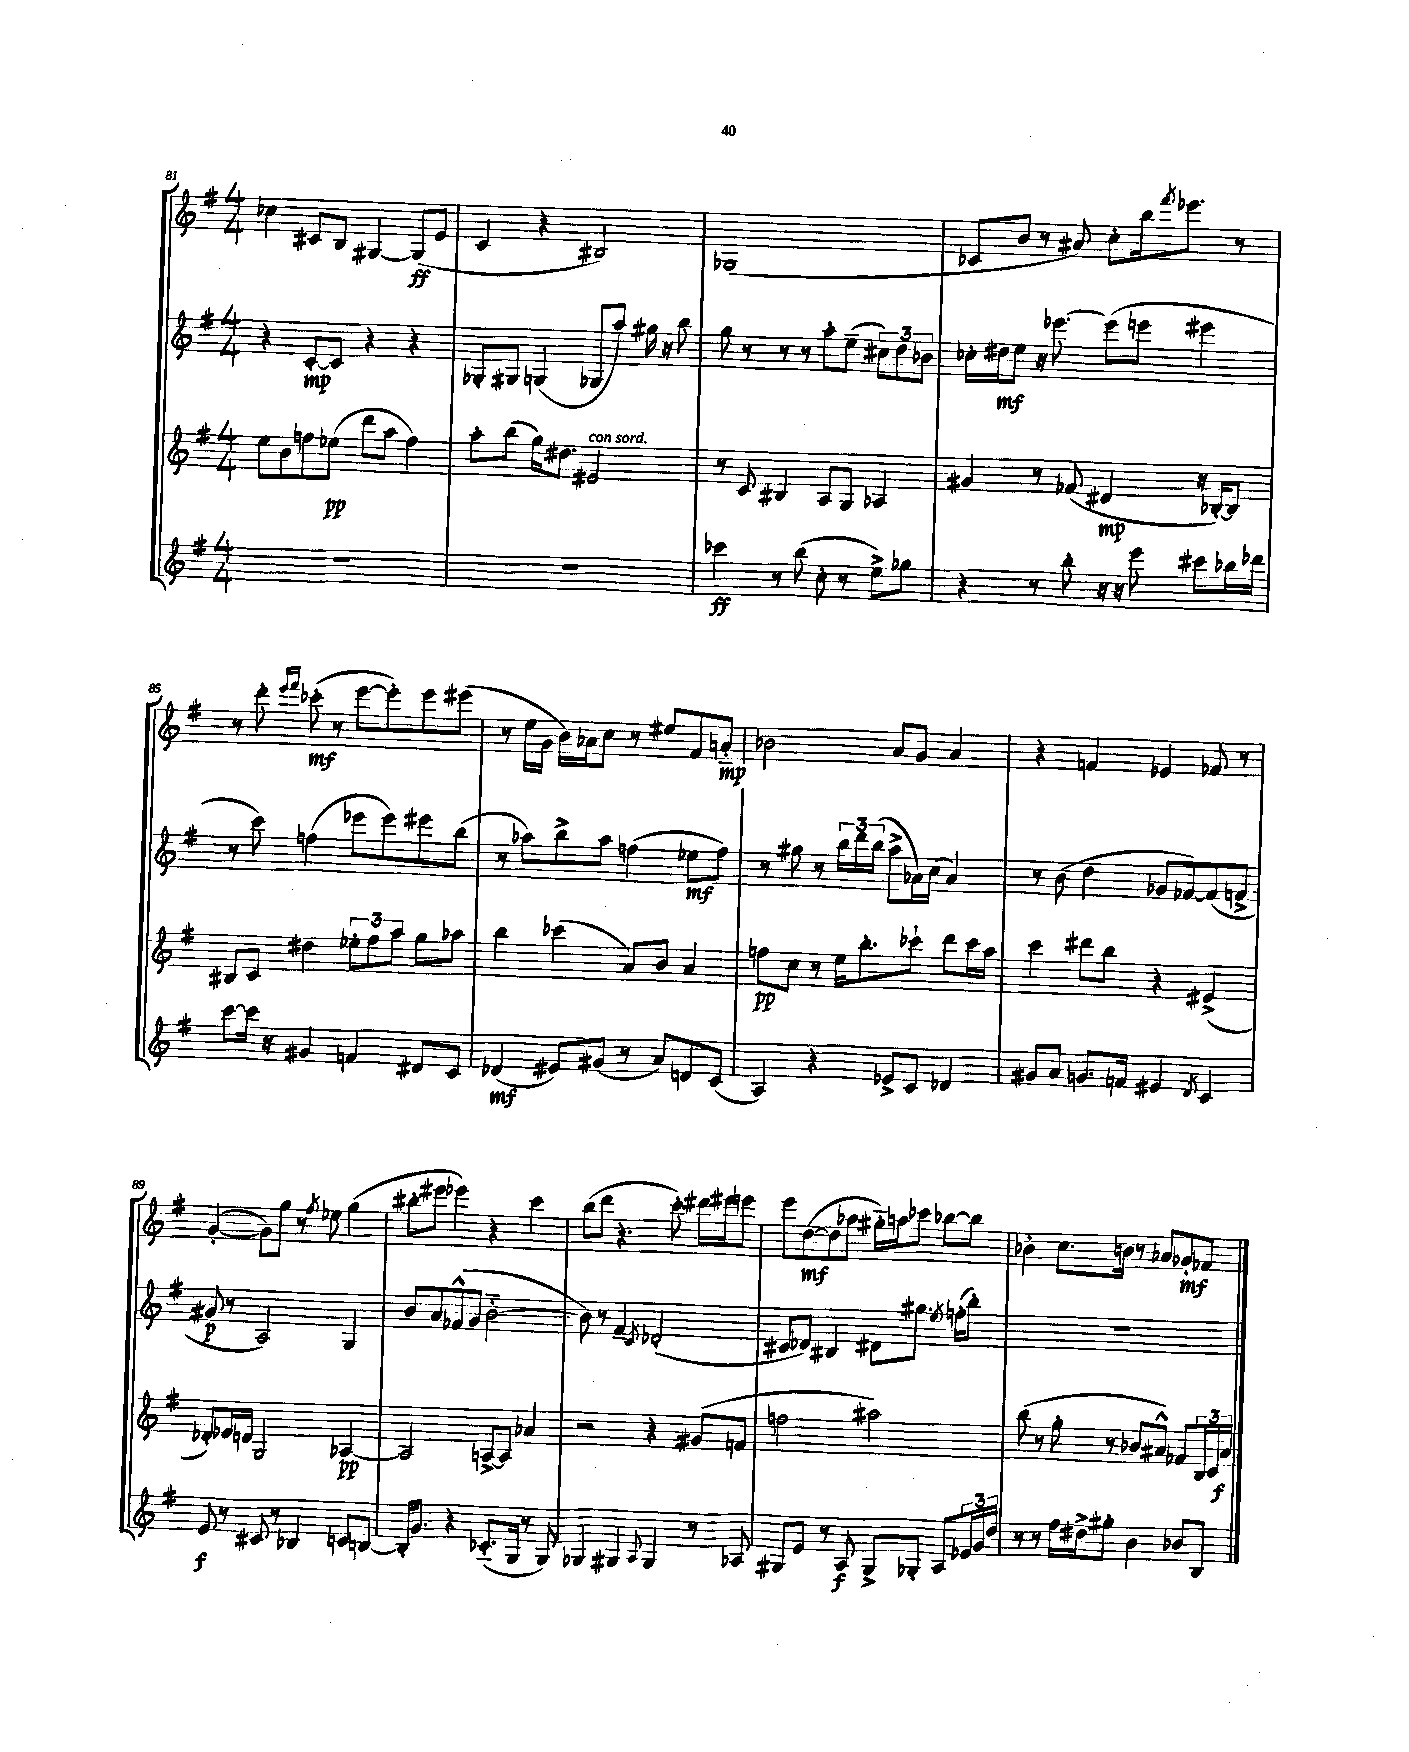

**kern	**kern	**kern	**kern
*staff4	*staff3	*staff2	*staff1
*clefG2	*clefG2	*clefG2	*clefG2
*k[f#]	*k[f#]	*k[f#]	*k[f#]
*M4/4	*M4/4	*M4/4	*M4/4
1r	8ee	4r	4cc-
.	8b	.	.
.	8ff	[8c'	8c#
.	(8ee-	8c]	8B
.	8ddd	4r	[4G#
.	8aa	.	.
.	4ff)	4r	(8G#]
.	.	.	8e
=	=	=	=
1r	8aa'	8G-'	4c
.	(8bb	8G#	.
.	16gg)	(4G	4r
.	8.dd#	.	.
.	2e#	8G-	2B#)
.	.	8aa)	.
.	.	16gg#	.
.	.	16r	.
.	.	8bb	.
=	=	=	=
4ccc-	8r	8gg	(1G-
.	8c	8r	.
8r	4B#	8r	.
(8bb	.	8r	.
8cc'	8A	8aa'	.
8r	8G	(8ee~	.
8ee^)	4A-	12cc#)	.
.	.	12dd	.
8gg-	.	.	.
.	.	12b-	.
=	=	=	=
4r	4g#	16cc-'	8c-
.	.	16dd#	.
.	.	8ee	8b
8r	8r	16r	8r
.	.	[8.eee-	.
8bb'	(8f-	.	8a#)
16r	4d#	(8eee-]	8cc'
16r	.	.	.
8eee	.	8eee	16bb
.	.	.	8qfff#
.	.	.	8.eee-
8ccc#	16r	4eee#	.
.	[16B-')	.	.
16bb-	8B-]	.	8r
16ddd-	.	.	.
=	=	=	=
[8ccc	8B#	8r	8r
16ccc]	8c	8ccc)	8ddd'
16r	.	.	.
.	.	.	16qqeee
.	.	.	16qqfff#
4g#	4dd#	(4ff	(8ccc-'
.	.	.	8r
4f	12ee-'	8eee-	[8eee
.	12ff#	.	.
.	.	8eee-)	8eee'])
.	12aa	.	.
8d#	8gg	8eee#	8eee
8c	8aa-	(8bb	(8eee#
=	=	=	=
(4d-	4bb	8r	8r
.	.	8aa-)	16ee
.	.	.	16g
8e#)	(4ccc-	8bb^	16b)
.	.	.	16a-
(8g#	.	8aa-	8cc
8r	8a)	(4ff	8r
8a)	8b	.	8ee#
8d	4a	8ee-	8f#
(8c	.	8ff)	8a'~
=	=	=	=
4A)	8ff	8r	2b-
.	8cc	8gg#	.
4r	8r	8r	.
.	16ee	24bb	.
.	.	24ddd	.
.	8.bb'	.	.
.	.	(24bb	.
8e-^	.	8aa^	8a
8c	8ccc-`	16a-)	8g
.	.	(16cc	.
4d-	8ddd	4a-)	4a
.	16ccc-	.	.
.	16aa	.	.
=	=	=	=
8g#	4ccc	8r	4r
8a	.	(8b	.
8.g	8ddd#	4dd	4f
.	8bb	.	.
16f	.	.	.
4e#	4r	8g-	4e-
.	.	[8f-)	.
8qd	.	.	.
4c	(4e#^	(8f-]	8f-
.	.	8f^	8r
=	=	=	=
8e	8d-')	8g#	([4g'
8r	16e-	8r	.
.	16d	.	.
8c#	2G	2A)	8g])
8r	.	.	8gg
4B-	.	.	8r
.	.	.	8qff#
.	.	.	8ee-
8c	[4A-	4G	(4gg
[8B	.	.	.
=	=	=	=
16B']	2A-]	8b	8bb#'
8.g	.	.	.
.	.	8a	8eee#
4r	.	(8f-^^	4eee-)
.	.	8g	.
(8.c-'~	[8A^	[2b'~	4r
.	8A]	.	.
16G	.	.	.
8r	4a-	.	4ccc
8G)	.	.	.
=	=	=	=
4G-	2r	8b])	(8bb
.	.	8r	8ddd
4G#	.	4f#~	4.r
8qqA	.	8qc	.
4G#	4r	(2d-'	.
.	.	.	8ccc')
8r	(8g#	.	16ddd#
.	.	.	16eee#
8A-	8f	.	8eee
=	=	=	=
8G#	2ff	8c#	8eee
8e	.	8d-)	([8dd
8r	.	4B#	8dd]
8A	.	.	8aa-
8G#^	2aa#)	8d#	16gg#'~)
.	.	.	16aa
8G-'	.	8.gg#	8ccc-
8A	.	.	[8bb-
.	.	8qee	.
.	.	(16ff'	.
24e-	.	8bb')	8bb-]
24g	.	.	.
24dd	.	.	.
=	=	=	=
8r	(8bb	1r	4b-'
8r	8r	.	.
16ff#	8gg'	.	8.cc
16dd#^	.	.	.
8gg#'	8r	.	.
.	.	.	16b
4b	8b-	.	8r
.	8a#^^)	.	8a-
8b-	8f-	.	8g-'
8B	24B	.	8f-
.	24c	.	.
.	24a#	.	.
==	==	==	==
*-	*-	*-	*-
